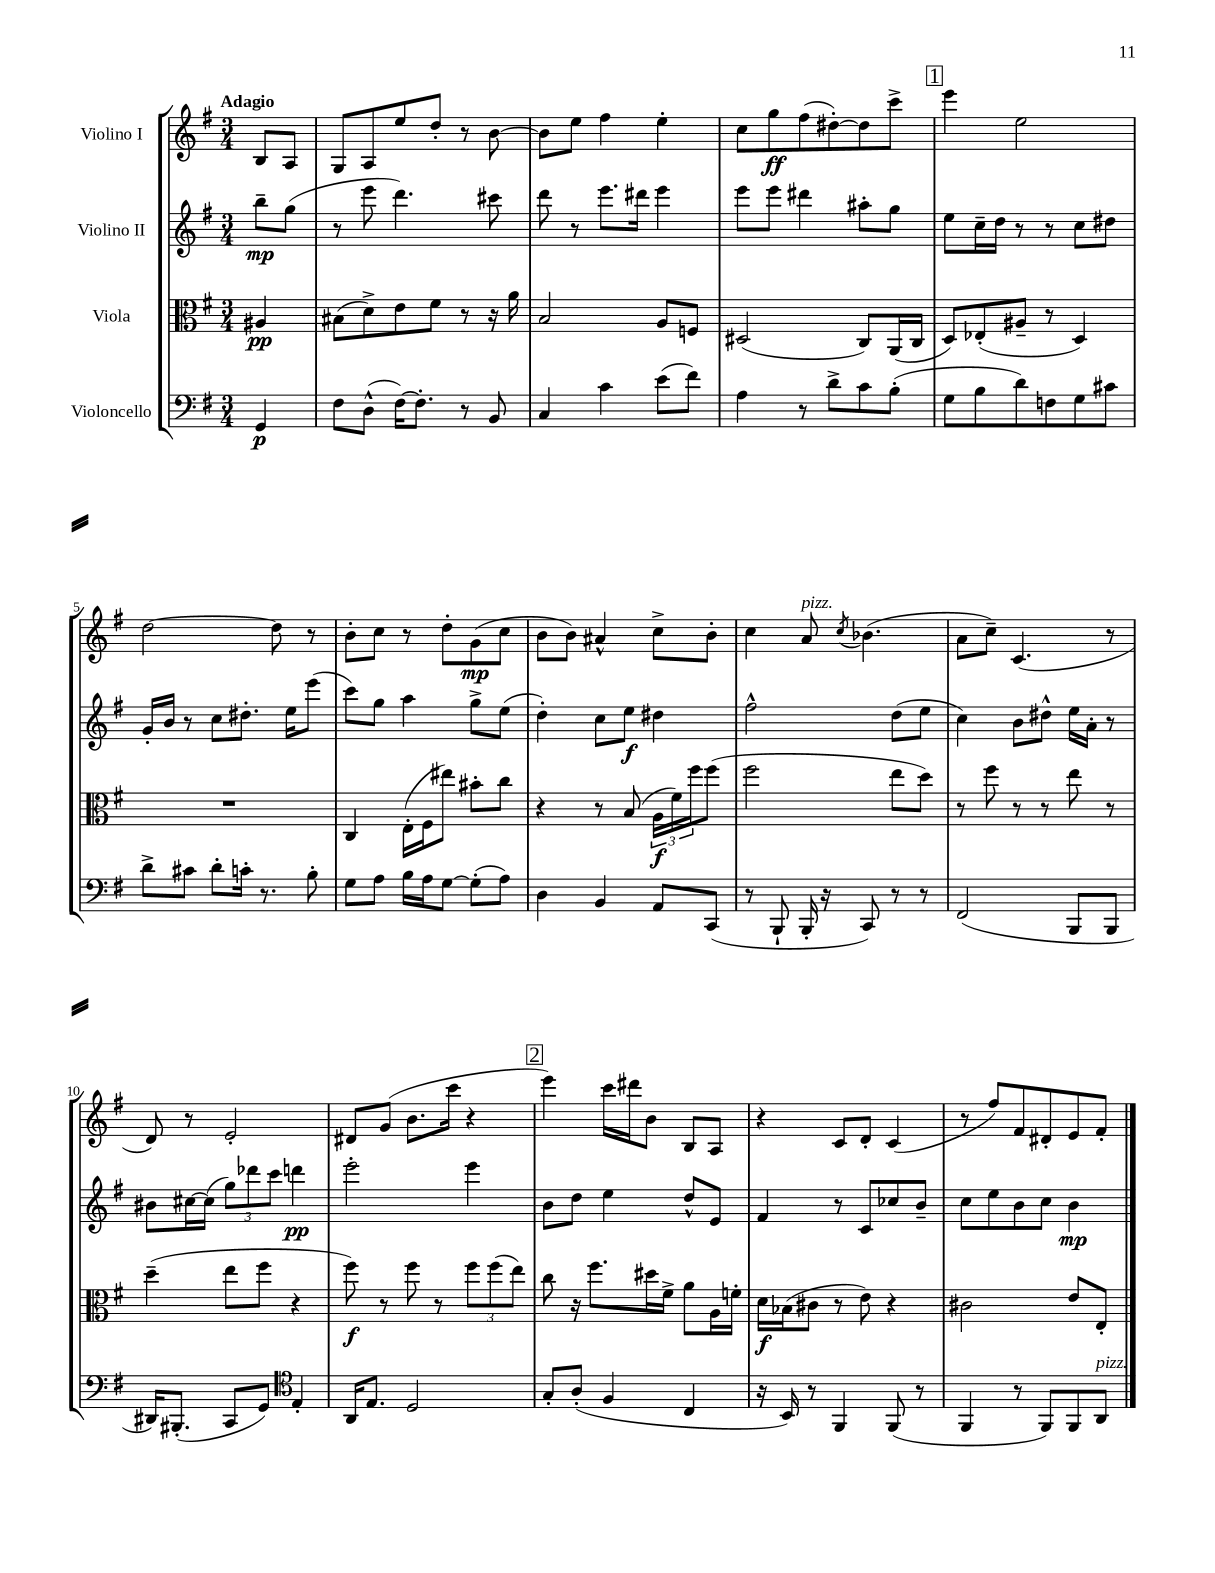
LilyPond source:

<<
\new StaffGroup <<
\new Staff = "s0" \with { instrumentName = "Violino I" } {
    \clef treble \key g \major \numericTimeSignature \time 3/4 \partial 4 \tempo "Adagio"
    b8 a8 |
    g8 a8 e''8 d''8-. r8 b'8~ |
    b'8 e''8 fis''4 e''4-. |
    c''8 g''8\ff fis''8( dis''8~-.) dis''8 c'''8-> |
    \mark \markup { \box "1" } e'''4 e''2 |
    d''2~ d''8 r8 |
    b'8-. c''8 r8 d''8-. g'8\mp( c''8 |
    b'8 b'8) ais'4-^ c''8-> b'8-. |
    c''4 a'8^\markup { \italic "pizz." } \acciaccatura { c''8 } bes'4.( |
    a'8 c''8--) c'4.( r8 |
    d'8) r8 e'2-. |
    dis'8 g'8( b'8. c'''16 r4 |
    \mark \markup { \box "2" } e'''4) c'''16 dis'''16 b'8 b8 a8 |
    r4 c'8 d'8-. c'4( |
    r8 fis''8) fis'8 dis'8-. e'8 fis'8-. \bar "|." |
}
\new Staff = "s1" \with { instrumentName = "Violino II" } {
    \clef treble \key g \major \numericTimeSignature \time 3/4 \partial 4
    b''8--\mp g''8( |
    r8 e'''8 d'''4.) cis'''8 |
    d'''8 r8 e'''8. dis'''16 e'''4 |
    e'''8 e'''8 dis'''4 ais''8-. g''8 |
    \mark \markup { \box "1" } e''8 c''16-- d''16 r8 r8 c''8 dis''8 |
    g'16-. b'16 r8 c''8 dis''8.-. e''16 e'''8( |
    c'''8) g''8 a''4 g''8-> e''8( |
    d''4-.) c''8 e''8\f dis''4 |
    fis''2-^ d''8( e''8 |
    c''4) b'8 dis''8-^ e''16 a'16-. r8 |
    bis'8 cis''16~ cis''16( \tuplet 3/2 { g''8) des'''8 c'''8 } d'''4\pp |
    e'''2-. e'''4 |
    \mark \markup { \box "2" } b'8 d''8 e''4 d''8-^ e'8 |
    fis'4 r8 c'8 ces''8 b'8-- |
    c''8 e''8 b'8 c''8 b'4\mp \bar "|." |
}
\new Staff = "s2" \with { instrumentName = "Viola" } {
    \clef alto \key g \major \numericTimeSignature \time 3/4 \partial 4
    ais4\pp |
    bis8( d'8->) e'8 fis'8 r8 r16 a'16 |
    b2 a8 f8 |
    dis2( c8) a,16( c16 |
    \mark \markup { \box "1" } d8) ees8-.( ais8-- r8 d4) |
    R2. |
    c4 e16-.( fis16 eis''8) bis'8-. c''8 |
    r4 r8 b8( \tuplet 3/2 { a16\f fis'16) fis''16 } fis''8( |
    fis''2 e''8 d''8) |
    r8 fis''8 r8 r8 e''8 r8 |
    d''4--( e''8 fis''8 r4 |
    fis''8\f) r8 fis''8 r8 \tuplet 3/2 { fis''8 fis''8( e''8) } |
    \mark \markup { \box "2" } c''8 r16 fis''8. dis''16 fis'16-> a'8 a16 f'16-. |
    d'16\f bes16( cis'8 r8 e'8) r4 |
    cis'2 e'8 e8-. \bar "|." |
}
\new Staff = "s3" \with { instrumentName = "Violoncello" } {
    \clef bass \key g \major \numericTimeSignature \time 3/4 \partial 4
    g,4\p |
    fis8 d8-^( fis16~) fis8.-. r8 b,8 |
    c4 c'4 e'8( fis'8) |
    a4 r8 d'8-> c'8 b8-.( |
    \mark \markup { \box "1" } g8 b8 d'8) f8 g8 cis'8 |
    d'8-> cis'8 d'8-. c'16-. r8. b8-. |
    g8 a8 b16 a16 g8~ g8-.( a8) |
    d4 b,4 a,8 c,8( |
    r8 b,,8-! b,,16-. r16 c,8) r8 r8 |
    fis,2( b,,8 b,,8 |
    dis,16) bis,,8.-.( c,8 g,8) \clef tenor e4-. |
    a,16 e8. d2 |
    \mark \markup { \box "2" } g8-. a8-.( fis4 c4 |
    r16 b,16) r8 fis,4 fis,8( r8 |
    fis,4 r8 fis,8) fis,8 a,8^\markup { \italic "pizz." } \bar "|." |
}
>>
>>
